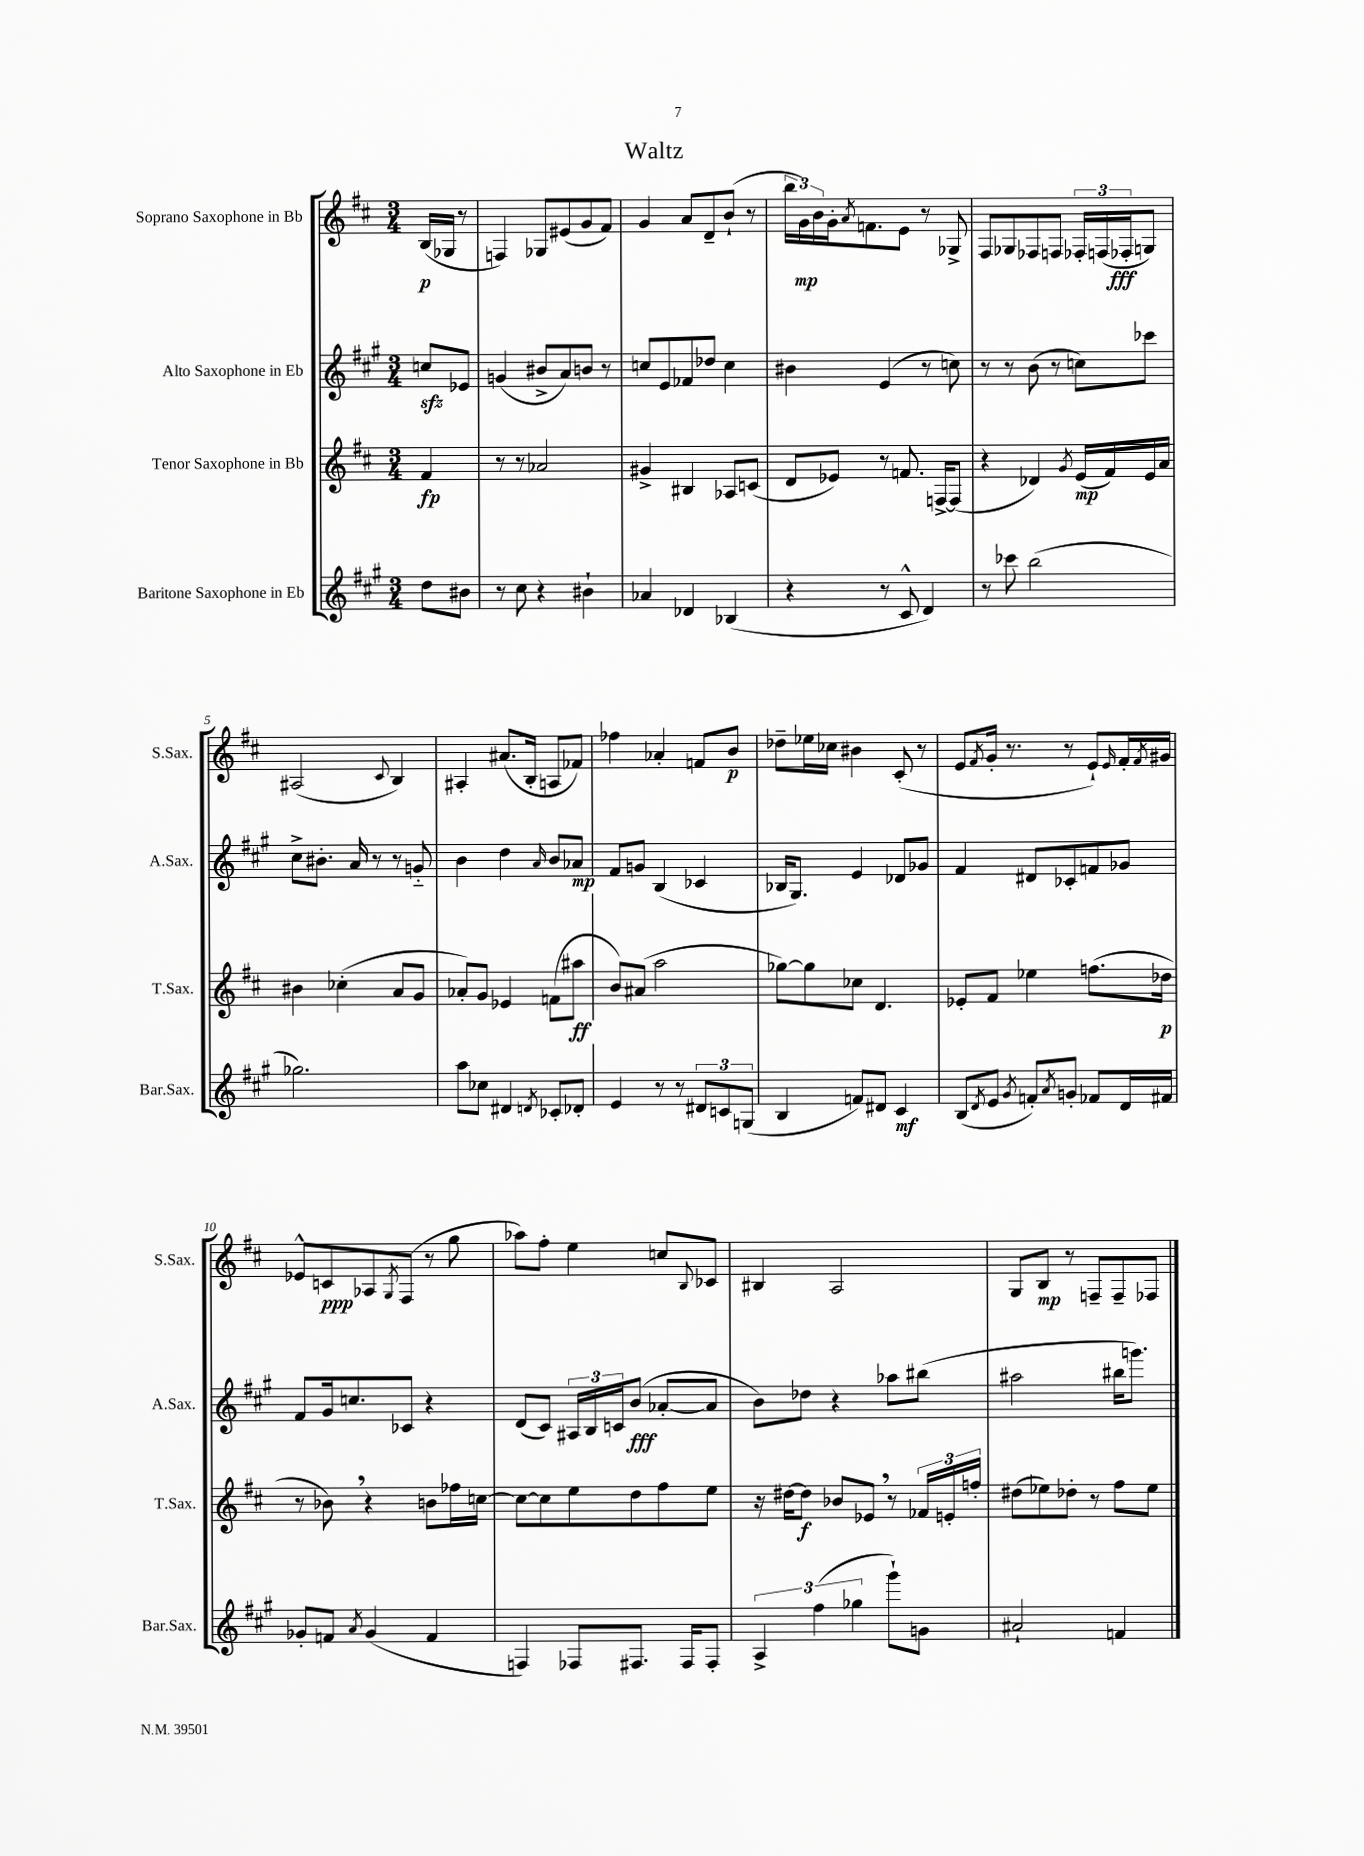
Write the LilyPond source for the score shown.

\header { title = "Waltz" }
<<
\new StaffGroup <<
\new Staff = "s0" \with { instrumentName = "Soprano Saxophone in Bb" shortInstrumentName = "S.Sax." } {
    \clef treble \key d \major \numericTimeSignature \time 3/4 \partial 4
    b16\p( ges16 r8 |
    f4) ges8 eis'8( g'8 fis'8) |
    g'4 a'8 d'8-- b'8-!( r8 |
    \tuplet 3/2 { b''16 g'16\mp) b'16 } g'16-. \acciaccatura { a'8 } f'8. e'8 r8 ges8-> |
    fis8 ges8 fes8 f8 \tuplet 3/2 { fes16-. f16( fes16-.\fff } g8) |
    ais2( \appoggiatura { cis'8 } b4) |
    ais4-. ais'8.( b16-. a8 fes'8) |
    fes''4 aes'4-. f'8 b'8\p |
    des''8-- ees''16 ces''16 bis'4 cis'8-.( r8 |
    e'8 \acciaccatura { fis'8 } g'16-. r8. r8 e'8-!) \grace { e'16 } fis'16-. \acciaccatura { fis'8 } gis'16 |
    ees'8-^ c'8\ppp aes8 \acciaccatura { g8 } fis8( r8 g''8 |
    aes''8) fis''8-. e''4 c''8 \appoggiatura { b8 } ces'8 |
    bis4 a2 |
    g8 b8\mp r8 f8-- f8-- fes8 \bar "|." |
}
\new Staff = "s1" \with { instrumentName = "Alto Saxophone in Eb" shortInstrumentName = "A.Sax." } {
    \clef treble \key a \major \numericTimeSignature \time 3/4 \partial 4
    c''8\sfz ees'8 |
    g'4( bis'8-> a'8) b'8 r8 |
    c''8 e'8 fes'8 des''8 c''4 |
    bis'4 e'4( r8 c''8) |
    r8 r8 b'8( r8 c''8) ces'''8 |
    cis''8-> bis'8.-. a'16 r8 r8 g'8-_ |
    b'4 d''4 \grace { a'16 } b'8 aes'8\mp |
    fis'8 g'8 b4( ces'4 |
    bes16 gis8.) e'4 des'8 ges'8 |
    fis'4 dis'8 ces'8-. f'8 ges'8 |
    fis'8 gis'16 c''8. ces'8 r4 |
    d'8( cis'8) \tuplet 3/2 { ais16 b16 c'16 } b'8\fff( aes'8~-. aes'8 |
    b'8) des''8 r4 aes''8 bis''8( |
    ais''2 bis''16 g'''8.) \bar "|." |
}
\new Staff = "s2" \with { instrumentName = "Tenor Saxophone in Bb" shortInstrumentName = "T.Sax." } {
    \clef treble \key d \major \numericTimeSignature \time 3/4 \partial 4
    fis'4\fp |
    r8 r8 aes'2 |
    gis'4-> bis4 aes8 c'8( |
    d'8 ees'8) r8 f'8. f16~-> f8( |
    r4 des'4) \acciaccatura { g'8 } e'16\mp( fis'16) e'16 a'16 |
    bis'4 ces''4-.( a'8 g'8 |
    aes'8-.) g'8 ees'4 f'8( ais''8\ff |
    b'8) ais'8( a''2 |
    ges''8~) ges''8 ces''8 d'4. |
    ees'8-. fis'8 ees''4 f''8.( des''16\p |
    r8 bes'8) \breathe r4 b'8 fes''16 c''16~ |
    c''8~ c''8 e''8 d''8 fis''8 e''8 |
    r16 dis''16~ dis''8\f bes'8 ees'8 \breathe r8 \tuplet 3/2 { fes'16 e'16-. f''16-. } |
    dis''8( ees''8) des''8-. r8 fis''8 ees''8 \bar "|." |
}
\new Staff = "s3" \with { instrumentName = "Baritone Saxophone in Eb" shortInstrumentName = "Bar.Sax." } {
    \clef treble \key a \major \numericTimeSignature \time 3/4 \partial 4
    d''8 bis'8 |
    r8 cis''8 r4 bis'4-! |
    aes'4 des'4 bes4( |
    r4 r8 cis'8-^ d'4) |
    r8 ces'''8 b''2( |
    ges''2.) |
    a''8 ces''8 dis'4 \acciaccatura { d'8 } ces'8-. des'8-. |
    e'4 r8 r8 \tuplet 3/2 { dis'8 c'8 g8( } |
    b4 f'8) dis'8 cis'4\mf |
    b8( \acciaccatura { d'8 } e'8 \acciaccatura { gis'8 } f'8-.) \acciaccatura { a'8 } g'8-. fes'8 d'16 fis'16 |
    ges'8-. f'8 \acciaccatura { a'8 } ges'4( f'4 |
    f4) fes8 fis8. fis16 fis8-. |
    \tuplet 3/2 { a4-> fis''4( ges''4 } gis'''8-!) g'8 |
    ais'2-! f'4 \bar "|." |
}
>>
>>
